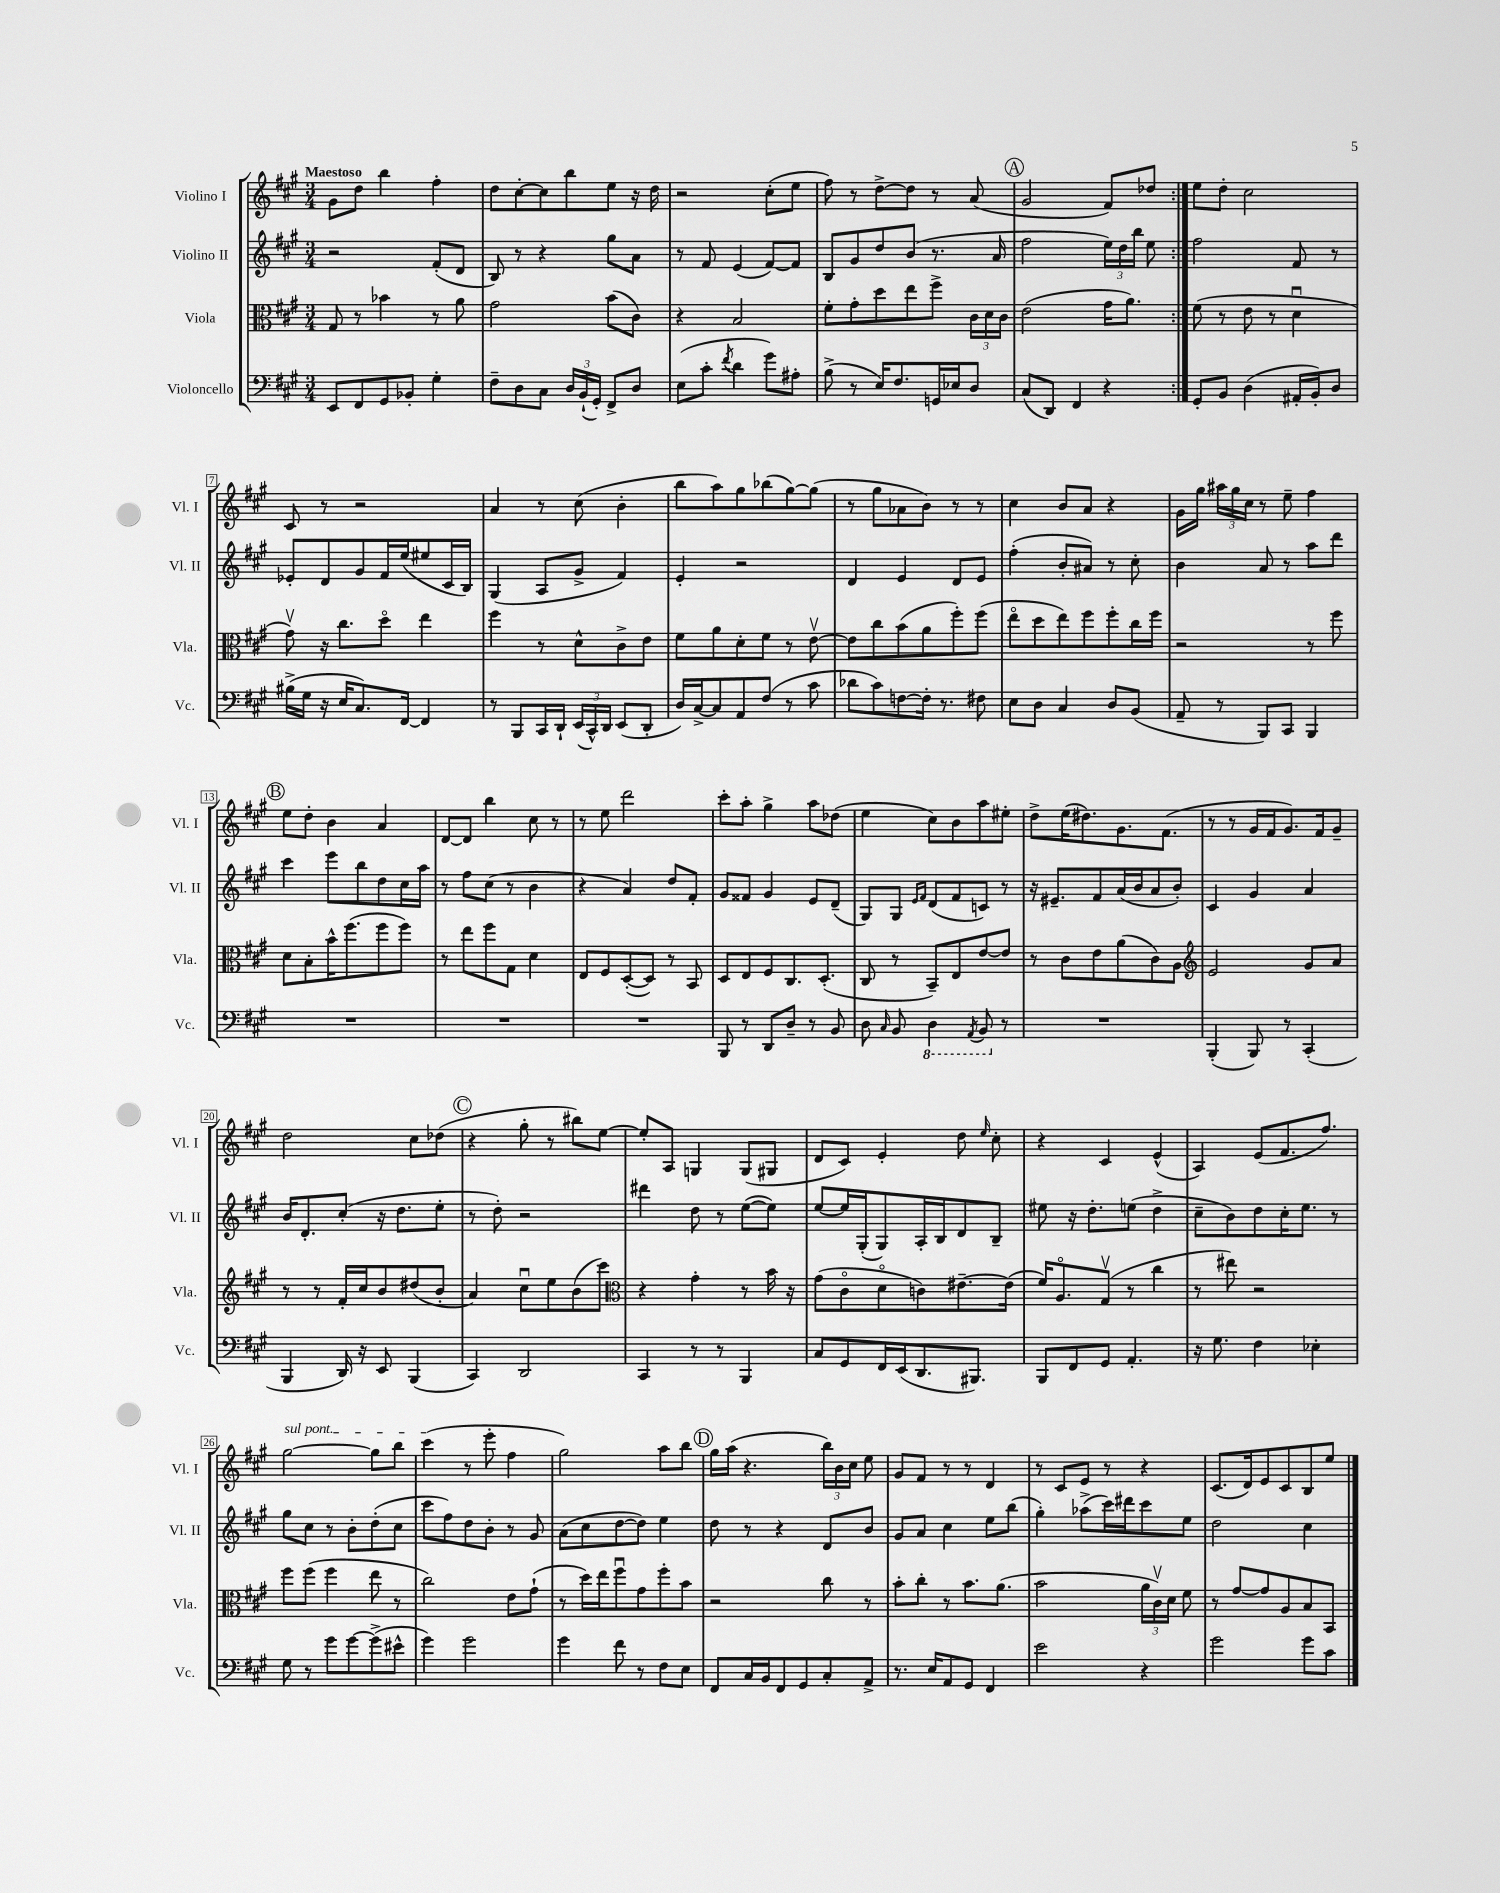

**kern	**kern	**kern	**kern
*staff4	*staff3	*staff2	*staff1
*clefF4	*clefC3	*clefG2	*clefG2
*k[f#c#g#]	*k[f#c#g#]	*k[f#c#g#]	*k[f#c#g#]
*M3/4	*M3/4	*M3/4	*M3/4
8EE/L	8G#/	2r	8g#\L
8FF#/	8r	.	8dd\J
8GG#/	4b-\	.	4bb\
8BB-'/J	.	.	.
4G#'\	8r	(8f#'/L	4ff#'\
.	8a\	8d/J	.
=	=	=	=
8F#~\L	2g#\	8B/)	8dd\L
8D\	.	8r	[8cc#'\
8C#\J	.	4r	8cc#\]
24D/LL	.	.	8bb\
(24BB`/	.	.	.
24GG#'/JJ)	.	.	.
8FF#^/L	(8b\L	8gg#\L	8ee\J
8D/J	8c#\J)	8a\J	16r
.	.	.	16dd\
=	=	=	=
(8E\L	4r	8r	2r
8c#'\J	.	8f#/	.
8qf#/	.	.	.
4d\	2B/	(4e/	.
8g#\L)	.	[8f#/L)	(8cc#'\L
8A#'\J	.	8f#/]J	8ee\J
=	=	=	=
(8B^\	8f#'\L	8B/L	8ff#\)
8r	8g#'\	8g#/	8r
16E/LK)	8dd\	8dd/	[8dd^\L
8.F#/	.	.	.
.	8ee\	(8b/J	8dd\]J
16GG/L	8ff#^\J	8.r	8r
16E-/J	.	.	.
8D/J	24c#\LL	.	(8a/
.	24d\	.	.
.	.	16a/	.
.	24c#\JJ	.	.
=	=	=	=
(8C#/L	(2e\	2ff#\	2g#/
8DD/J)	.	.	.
4FF#/	.	.	.
4r	16g#\LK	24ee\LL)	8f#/L)
.	.	24dd\	.
.	8.a\J)	.	.
.	.	24bb\JJ	.
.	.	8ee\	8dd-/J
=:|!	=:|!	=:|!	=:|!
8GG#'/L	(8f#\	2ff#\	8ee\L
8BB/J	8r	.	8dd'\J
(4D\	8e\	.	2cc#\
.	8r	.	.
16AA#'/LL	4du\	8f#/	.
16BB'/J)	.	.	.
8D/J	.	8r	.
=	=	=	=
(16B#^\LL	8g#v\)	8e-'/L	8c#/
16G#\JJ	.	.	.
16r	16r	8d/	8r
16E/LK	8.cc#\L	.	.
8.C#/)	.	8g#/	2r
.	8ddo\J	16f#/L	.
[16FF#/Jk	.	(16ee/J	.
4FF#/]	4ee\	8ee#/	.
.	.	16c#/L	.
.	.	16B/JJ)	.
=	=	=	=
8r	4ff#\	(4G#/	4a/
8BBB/L	.	.	.
16CC#/L	8r	8A/L	8r
16DD`/JJ	.	.	.
(24EE/LL	8d^^\L	8g#^/J	(8cc#\
24CC#^^/)	.	.	.
24DD/JJ	.	.	.
(8EE/L	8c#^\	4f#/)	4b'\
8DD'/J	8e\J	.	.
=	=	=	=
16D/LL)	8f#\L	4e'/	8bb\L
[16C#^/J	.	.	.
8C#/]	8a\	.	8aa\)
8AA/	8d'\	2r	8gg#\
(8F#/J	8f#\J	.	(8bb-\
8r	8r	.	[8gg#\)
8c#\	[8ev\	.	(8gg#\]J
=	=	=	=
8d-\L	8e\]L	4d/	8r
8c#\)	8cc#\	.	8gg#\L
[8F\	(8b\	4e/	8a-\
16F'\]Jk	8a\	.	8b\J)
8.r	.	.	.
.	8ff#'\)	8d/L	8r
8F#\	(8ff#\J	8e/J	8r
=	=	=	=
8E\L	8eeo\L	(4ff#'\	4cc#\
8D\J	8dd\	.	.
4C#/	8ee\)	8b'/L	8b/L
.	8ff#\	8a#/J)	8a/J
8D/L	8ff#'\	8r	4r
(8BB/J	16cc#\L	8cc#'\	.
.	16ff#\JJ	.	.
=	=	=	=
8AA~/	2r	4b\	16g#\LL
.	.	.	16gg#\JJ
8r	.	.	24aa#\LL
.	.	.	24gg#\
.	.	.	24cc#\JJ
8BBB/L)	.	8a/	8r
8CC#/J	.	8r	8ee~\
4BBB/	8r	8aa\L	4ff#\
.	8ff#\	8ddd\J	.
=	=	=	=
2.r	8d\L	4ccc#\	8ee\L
.	8B'\	.	8dd'\J
.	16b^^\K	8eee\L	4b\
.	(8.ff#\	.	.
.	.	8bb\	.
.	8ff#\	8dd\	4a/
.	8ff#\J)	16cc#\L	.
.	.	16aa\JJ	.
=	=	=	=
2.r	8r	8r	[8d/L
.	8ee\L	8ff#\L	8d/]J
.	8ff#\	(8cc#\J	4bb\
.	8G#\J	8r	.
.	4d\	4b\	8cc#\
.	.	.	8r
=	=	=	=
2.r	8E/L	4r	8r
.	8F#/	.	8ee\
.	([8D'/	4a/)	2ddd\
.	8D/]J)	.	.
.	8r	8dd/L	.
.	8BB/	8f#'/J	.
=	=	=	=
8BBB/	8D/L	8g#/L	8ccc#'\L
8r	8E/	8f##/J	8aa'\J
8DD/L	8F#/	4g#/	4gg#^\
8D~/J	8.C#/	.	.
8r	.	8e/L	8aa\L
.	(8.D'/J	.	.
8BB/	.	(8d~/J	(8dd-\J
=	=	=	=
8D\	8C#/	8G#/L)	4ee\
16qqC#/	.	.	.
8BB/	8r	8G#/J	.
.	.	16qqe/LL	.
.	.	16qqf#/JJ	.
4DD\	8BB~/L)	(8d/L	8cc#\L)
.	8E/	8f#/	8b\
8qAAA/	.	.	.
8BBB/	[8e/	8c/J)	8aa\
8r	8e/]J	8r	8ee#'\J
=	=	=	=
2.r	8r	16r	8dd^\L
.	.	8.e#~/L	.
.	8c#\L	.	(16ee\K
.	.	.	8.dd#\)
.	8e\	8f#/	.
.	(8a\	(16a/L	8.g#\
.	.	16b/J	.
.	8c#\)	8a/	.
.	.	.	(8.f#\J
.	8A\J	8b'/J)	.
=	=	=	=
*	*clefG2	*	*
(4BBB'/	2e/	4c#/	8r
.	.	.	8r
8BBB/)	.	4g#/	16g#/LL
.	.	.	16f#/J
8r	.	.	8.g#/)
(4CC#'/	8g#/L	4a/	.
.	.	.	16f#/k
.	8a/J	.	8g#~/J
=	=	=	=
4BBB/	8r	16b/LK	2dd\
.	.	8.d'/	.
.	8r	.	.
16DD/)	16f#'/LL	(8cc#'/J	.
16r	16cc#/J	.	.
8EE/	8b/	16r	.
.	.	8.dd\L	.
(4BBB/	(8dd#/	.	8cc#\L
.	8b'/J	8ee'\J	(8dd-\J
=	=	=	=
4CC#/)	4a/)	8r	4r
.	.	8dd'\)	.
2DD/	8cc#u\L	2r	8gg#'\
.	8ee\	.	8r
.	(8b\	.	8bb#\L)
.	8ccc#\J)	.	[8ee\J
=	=	=	=
*	*clefC3	*	*
4CC#/	4r	4ddd#\	8ee'/]L
.	.	.	8A/J
8r	4g#'\	8dd\	4G/
8r	.	8r	.
4BBB/	8r	([8ee\L	(8G/L
.	16b\	8ee\]J)	8G#/J
.	16r	.	.
=	=	=	=
8C#/L	(8g#\L	[8ee/L	8d/L
8GG#/	8c#o\	16ee/]L	8c#/J)
.	.	(16G#'/J	.
16FF#/L	8do\	8G#/)	4e'/
(16EE/J	.	.	.
8.DD/	8c\)	16A'/L	.
.	.	16B/J	.
.	[8.e#~\	8d/	8dd\
8.BBB#/J)	.	.	.
.	.	.	16qqee/
.	.	8B~/J	8cc#'\
.	(16e#\]Jk	.	.
=	=	=	=
8BBB/L	16f#/LK)	8ee#\	4r
.	8.Ao/	.	.
8FF#/	.	16r	.
.	.	8.dd'\L	.
8GG#/J	(8G#v/J	.	4c#/
4.AA'/	8r	(8ee\J	.
.	4cc#\	4dd^\	(4e^^/
=	=	=	=
16r	8r	8cc#~\L	4A/)
8.G#\	.	.	.
.	8ee#\)	8b\)	.
4F#\	2r	8dd\	(8e/L
.	.	16cc#'\K	8.f#/
.	.	8.ee\J	.
4E-'\	.	.	.
.	.	.	8.ff#/J)
.	.	8r	.
=	=	=	=
8G#\	8ff#\L	8gg#\L	[2gg#\
8r	(8ff#\J	8cc#\J	.
8g#\L	4ff#\	8r	.
[8g#\	.	8b'\L	.
(8g#^\]	8ee\	(8dd'\	8gg#\]L
8e#^^\J	8r	8cc#\J	8bb\J
=	=	=	=
4g#\)	2cc#\)	8ccc#\L	(4ccc#\
.	.	8ff#\)	.
2g#\	.	8dd\	8r
.	.	8b'\J	8eee'\
.	8e\L	8r	4ff#\
.	(8g#`\J	8g#/	.
=	=	=	=
4g#\	8r	(8a\L	2gg#\)
.	16dd\LL)	8cc#\	.
.	16ee\J	.	.
8f#\	8ff#u\	[8dd\	.
8r	8g#\	8dd\]J)	.
8F#\L	8ff#'\	4ee\	8aa\L
8E\J	8b\J	.	8bb\J
=	=	=	=
8FF#/L	2r	8dd\	16gg#\LL
.	.	.	(16aa\JJ
16C#/L	.	8r	4.r
16BB/J	.	.	.
8FF#/	.	4r	.
8GG#/	.	.	.
8C#'/	8cc#\	8d/L	24bb\LL)
.	.	.	24b\
.	.	.	24cc#\JJ
8AA^/J	8r	8b/J	8ee\
=	=	=	=
8.r	8b'\L	8g#/L	8g#/L
.	8cc#'\J	8a/J	8f#/J
16E/LK	.	.	.
8AA/	8r	4cc#\	8r
8GG#/J	8.b\L	.	8r
4FF#/	.	8ee\L	4d/
.	(8.a\J	.	.
.	.	(8bb\J	.
=	=	=	=
2e\	2b\	4gg#'\)	8r
.	.	.	8c#/L
.	.	(8aa-^\L	8e/J
.	.	16ccc#\L)	8r
.	.	16ddd#\J	.
4r	24a\LL	8ccc#\	4r
.	24c#v\)	.	.
.	24d\JJ	.	.
.	8f#\	8ee\J	.
=	=	=	=
2g#\	8r	2dd\	(8.c#/L
.	[8g#/L	.	.
.	.	.	16d/k)
.	8g#/]	.	8e/
.	8A/	.	8c#/
8g#\L	8B/	4cc#\	8B/
8c#\J	8BB/J	.	8ee/J
==	==	==	==
*-	*-	*-	*-
